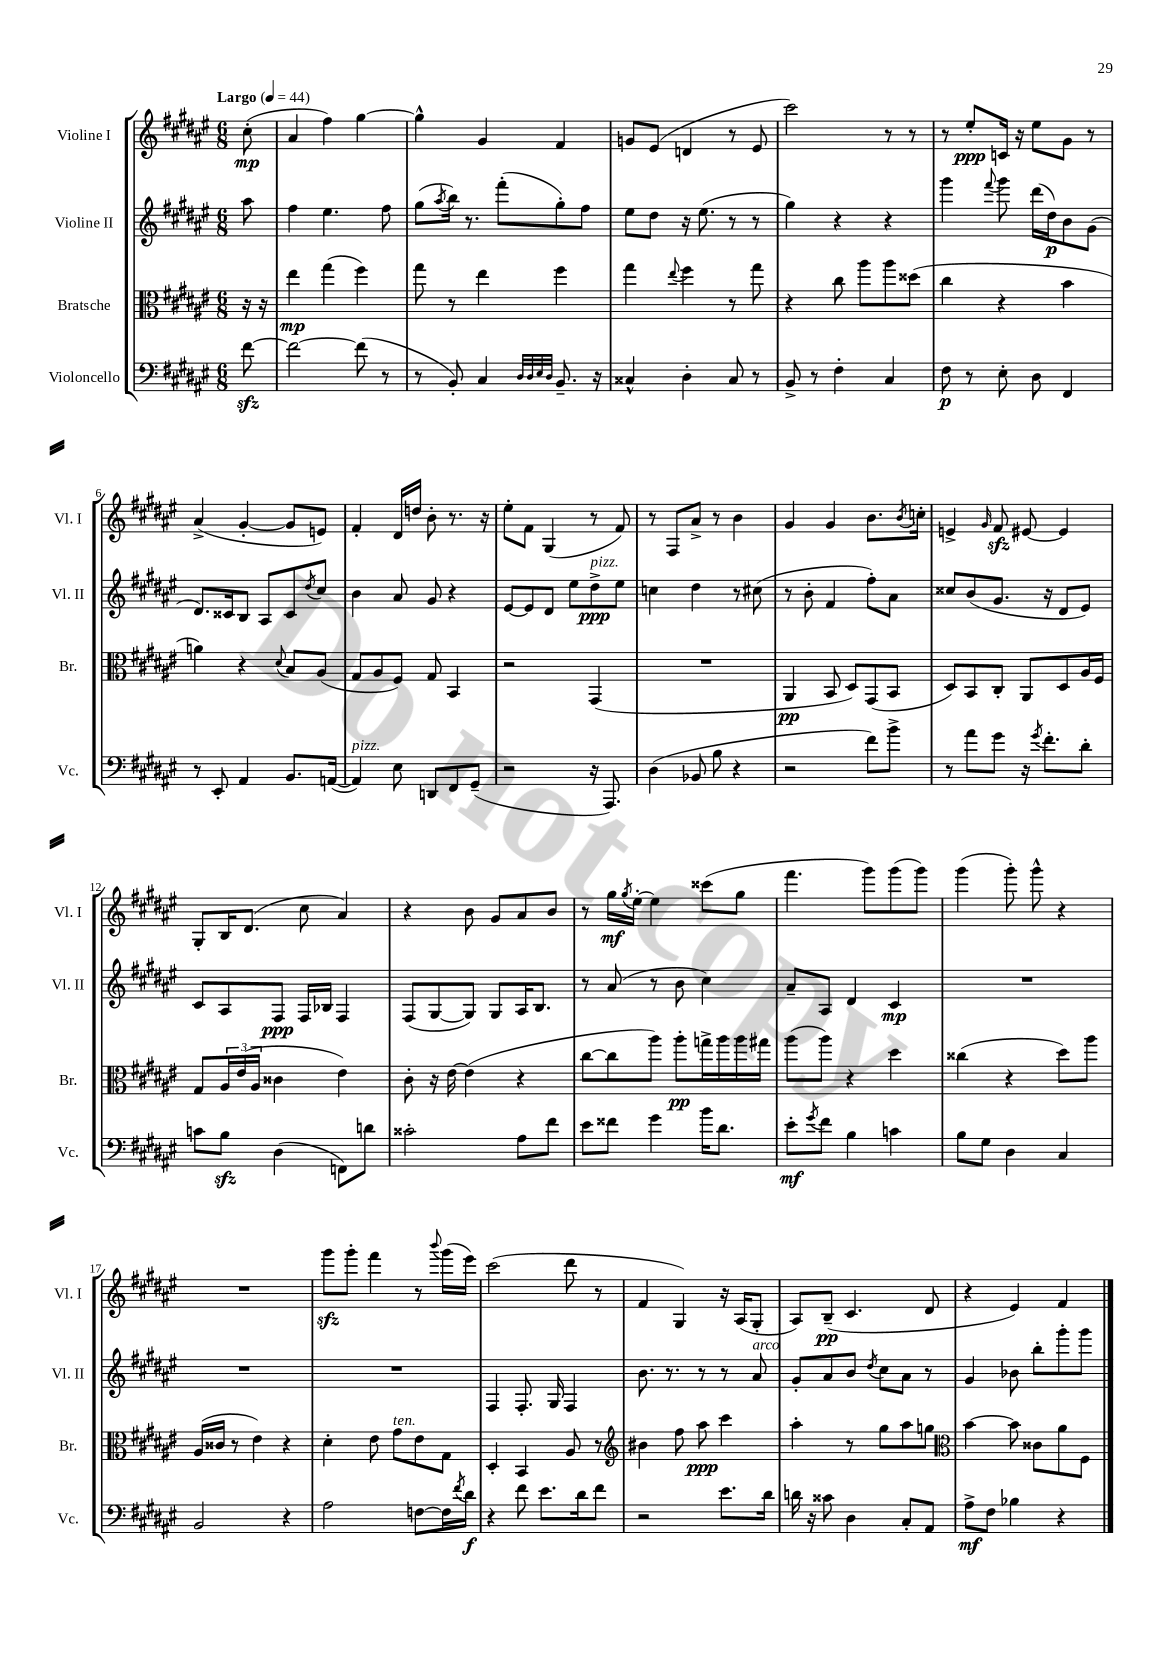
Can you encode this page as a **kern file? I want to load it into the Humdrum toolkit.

**kern	**dynam	**kern	**dynam	**kern	**dynam	**kern	**dynam
*part4	*part4	*part3	*part3	*part2	*part2	*part1	*part1
*staff4	*staff4	*staff3	*staff3	*staff2	*staff2	*staff1	*staff1
*I"Violoncello	*	*I"Bratsche	*	*I"Violine II	*	*I"Violine I	*
*I'Vc.	*	*I'Br.	*	*I'Vl. II	*	*I'Vl. I	*
*clefF4	*	*clefC3	*	*clefG2	*	*clefG2	*
*k[f#c#g#d#a#e#]	*	*k[f#c#g#d#a#e#]	*	*k[f#c#g#d#a#e#]	*	*k[f#c#g#d#a#e#]	*
*M6/8	*	*M6/8	*	*M6/8	*	*M6/8	*
*MM44	*	*MM44	*	*MM44	*	*MM44	*
=	=	=	=	=	=	=	=
!	!	!	!	!	!	!LO:TX:a:B:t=Largo	!
[8f#zz\	.	16r	.	8aa#\	.	(8cc#'\	mp
.	.	16r	.	.	.	.	.
=1	=1	=1	=1	=1	=1	=1	=1
2f#\_	.	4ee#\	mp	4ff#\	.	4a#/	.
.	.	(4gg#\	.	4.ee#\	.	4ff#\)	.
(8f#\]	.	4ff#\)	.	.	.	[4gg#\	.
8r	.	.	.	8ff#\	.	.	.
=2	=2	=2	=2	=2	=2	=2	=2
8r	.	8gg#\	.	(8gg#\L	.	4gg#^^\]	.
.	.	.	.	8qaa#/	.	.	.
8BB'/)	.	8r	.	16bb\Jk)	.	.	.
.	.	.	.	8.r	.	.	.
4C#/	.	4ee#\	.	.	.	4g#/	.
.	.	.	.	(8fff#'\L	.	.	.
32qqD#/LLL	.	.	.	.	.	.	.
32qqD#/	.	.	.	.	.	.	.
32qqE#/	.	.	.	.	.	.	.
32qqD#/JJJ	.	.	.	.	.	.	.
8.BB~/	.	4ff#\	.	8gg#'\)	.	4f#/	.
.	.	.	.	8ff#\J	.	.	.
16r	.	.	.	.	.	.	.
=3	=3	=3	=3	=3	=3	=3	=3
4C##X^^/	.	4gg#\	.	8ee#\L	.	8gn/L	.
.	.	.	.	8dd#\J	.	(8e#/J	.
.	.	8qqee#/	.	.	.	.	.
4D#'\	.	4ff#\	.	16r	.	4dn/	.
.	.	.	.	(8.ee#\	.	.	.
8C##/	.	8r	.	8r	.	8r	.
8r	.	8gg#\	.	8r	.	8e#/	.
=4	=4	=4	=4	=4	=4	=4	=4
8BB^/	.	4r	.	4gg#\)	.	2ccc#\)	.
8r	.	.	.	.	.	.	.
4F#'\	.	8cc#\	.	4r	.	.	.
.	.	8aa#\L	.	.	.	.	.
4C#/	.	8aa#\	.	4r	.	8r	.
.	.	(8dd##X\J	.	.	.	8r	.
=5	=5	=5	=5	=5	=5	=5	=5
8F#\	p	4cc#\	.	4ggg#\	.	8r	.
8r	.	.	.	.	.	8ee#'/L	ppp
.	.	.	.	8qqfff#/	.	.	.
8E#'\	.	4r	.	8ggg#\	.	16cn/Jk	.
.	.	.	.	.	.	16r	.
8D#\	.	.	.	(16ddd#\LL	.	8ee#\L	.
.	.	.	.	16dd#\J)	p	.	.
4FF#/	.	4b\	.	8b\	.	8g#\J	.
.	.	.	.	(8g#\J	.	8r	.
!!LO:LB:g=z
=6	=6	=6	=6	=6	=6	=6	=6
8r	.	4an\)	.	8.d#/L)	.	(4a#^/	.
8EE#'/	.	.	.	.	.	.	.
.	.	.	.	16c##X/k	.	.	.
4AA#/	.	4r	.	8B/J	.	[4g#'/	.
.	.	.	.	8A#/L	.	.	.
.	.	8qqd#/	.	.	.	.	.
8.BB/L	.	8B/L	.	8c##/	.	8g#/L]	.
.	.	.	.	8qdd#/	.	.	.
.	.	(8A#/J	.	8cc#/J	.	8en/J)	.
([16AAn/Jk	.	.	.	.	.	.	.
=7	=7	=7	=7	=7	=7	=7	=7
!LO:TX:a:i:t=pizz.	!	!	!	!	!	!	!
4AA/])	.	8G#/L	.	4b\	.	4f#'/	.
.	.	8A#/	.	.	.	.	.
8E#\	.	8F#/J)	.	8a#/	.	16d#/LL	.
.	.	.	.	.	.	16ddn/JJ	.
8DDn/L	.	8G#/	.	8g#/	.	8b'\	.
8FF#/	.	4BB/	.	4r	.	8.r	.
(8GG#~/J	.	.	.	.	.	.	.
.	.	.	.	.	.	16r	.
=8	=8	=8	=8	=8	=8	=8	=8
2r	.	2r	.	[8e#/L	.	8ee#'\L	.
.	.	.	.	8e#/]	.	8f#\J	.
.	.	.	.	8d#/J	.	(4G#/	.
.	.	.	.	8ee#\L	.	.	.
!	!	!	!	!LO:TX:a:i:t=pizz.	!	!	!
16r	.	(4GG#/	.	8dd#^\	ppp	8r	.
8.AAA#/)	.	.	.	.	.	.	.
.	.	.	.	8ee#\J	.	8f#/)	.
=9	=9	=9	=9	=9	=9	=9	=9
(4D#\	.	2.r	.	4ccn\	.	8r	.
.	.	.	.	.	.	8F#/L	.
8BB-X/	.	.	.	4dd#\	.	8a#^/J	.
8B\	.	.	.	.	.	8r	.
4r	.	.	.	8r	.	4b\	.
.	.	.	.	(8cc#X\	.	.	.
=10	=10	=10	=10	=10	=10	=10	=10
2r	.	4AA#/	pp	8r	.	4g#/	.
.	.	.	.	8b'\	.	.	.
.	.	8BB/	.	4f#/	.	4g#/	.
.	.	8D#/L)	.	.	.	.	.
8f#\L)	.	(8GG#/	.	8ff#'\L)	.	8.b\L	.
8b^\J	.	8BB/J	.	8a#\J	.	.	.
.	.	.	.	.	.	8qb/	.
.	.	.	.	.	.	16ccn'\Jk	.
=11	=11	=11	=11	=11	=11	=11	=11
8r	.	8D#/L)	.	8cc##X/L	.	4en^/	.
8a#\L	.	8BB/	.	(8b/	.	.	.
.	.	.	.	.	.	16qqg#/	.
8g#\J	.	8C#'/J	.	8.g#/J	.	8f#zz/	.
16r	.	8AA#/L	.	.	.	[8e#X/	.
8qg#/	.	.	.	.	.	.	.
8.f#'\L	.	.	.	16r	.	.	.
.	.	8D#/	.	8d#/L	.	4e#/]	.
8d#'\J	.	16A#/L	.	8e#/J)	.	.	.
.	.	16F#/JJ	.	.	.	.	.
!!LO:LB:g=z
=12	=12	=12	=12	=12	=12	=12	=12
8cn\L	.	8G#/L	.	8c#/L	.	8G#'/L	.
8Bzz\J	.	24A#/L	.	8A#/	.	16B/K	.
.	.	(24e#/	.	.	.	.	.
.	.	.	.	.	.	(8.d#/J	.
.	.	24A#/JJ	.	.	.	.	.
(4D#\	.	4c##X\	.	8F#/J	ppp	.	.
.	.	.	.	16F#/LL	.	8cc#\	.
.	.	.	.	16B-X/JJ	.	.	.
8FFn\L)	.	4e#\)	.	4F#/	.	4a#/)	.
8dn\J	.	.	.	.	.	.	.
=13	=13	=13	=13	=13	=13	=13	=13
2c##X'\	.	8c#'\	.	(8F#/L	.	4r	.
.	.	16r	.	[8G#/	.	.	.
.	.	[16e#\	.	.	.	.	.
.	.	(4e#\]	.	8G#/J])	.	8b\	.
.	.	.	.	8G#/L	.	8g#/L	.
8A#\L	.	4r	.	16A#/K	.	8a#/	.
.	.	.	.	8.B/J	.	.	.
8f#\J	.	.	.	.	.	8b/J	.
=14	=14	=14	=14	=14	=14	=14	=14
8e#\L	.	[8cc#\L	.	8r	.	8r	.
8f##X\J	.	8cc#\]	.	(8a#/	.	16gg#\LL	mf
.	.	.	.	.	.	8qgg#/	.
.	.	.	.	.	.	[16ee#'\JJ	.
4g#\	.	8aa#\J)	.	8r	.	4ee#\]	.
.	.	8aa#'\L	pp	8b\	.	.	.
16b\KL	.	16ggn^\L	.	4cc#\)	.	(8ccc##X\L	.
8.d#\J	.	16aa#\	.	.	.	.	.
.	.	16aa#\	.	.	.	8gg#\J	.
.	.	16gg#X\JJ	.	.	.	.	.
=15	=15	=15	=15	=15	=15	=15	=15
8e#'\L	mf	(8aa#\L	.	8a#~/L	.	4.fff#\	.
8qg#/	.	.	.	.	.	.	.
8f#\J	.	8aa#\J)	.	8A#/J	.	.	.
4B\	.	4r	.	4d#/	.	.	.
.	.	.	.	.	.	8ggg#\L)	.
4cn\	.	4dd#\	.	4c#/	mp	(8ggg#\	.
.	.	.	.	.	.	8ggg#\J)	.
=16	=16	=16	=16	=16	=16	=16	=16
8B\L	.	(4cc##X\	.	2.r	.	(4ggg#\	.
8G#\J	.	.	.	.	.	.	.
4D#\	.	4r	.	.	.	8ggg#'\)	.
.	.	.	.	.	.	8ggg#^^\	.
4C#/	.	8dd#\L)	.	.	.	4r	.
.	.	8aa#\J	.	.	.	.	.
!!LO:LB:g=z
=17	=17	=17	=17	=17	=17	=17	=17
2BB/	.	(16A#/LL	.	2.r	.	2.r	.
.	.	16c##X/JJ	.	.	.	.	.
.	.	8r	.	.	.	.	.
.	.	4e#\)	.	.	.	.	.
4r	.	4r	.	.	.	.	.
=18	=18	=18	=18	=18	=18	=18	=18
2A#\	.	4d#'\	.	2.r	.	8ggg#zz\L	.
.	.	.	.	.	.	8ggg#'\J	.
.	.	8e#\	.	.	.	4fff#\	.
!	!	!LO:TX:a:i:t=ten.	!	!	!	!	!
.	.	8g#\L	.	.	.	.	.
[8Fn\L	.	8e#\	.	.	.	8r	.
.	.	.	.	.	.	8qqbbb/	.
16F\L]	.	8G#\J	.	.	.	(16ggg#\LL	.
8qf#/	.	.	.	.	.	.	.
16d#\JJ	f	.	.	.	.	16eee#\JJ)	.
=19	=19	=19	=19	=19	=19	=19	=19
4r	.	4D#'/	.	4F#/	.	(2ccc#\	.
8f#\	.	4BB/	.	8.F#'/	.	.	.
8.e#\L	.	.	.	.	.	.	.
.	.	.	.	16G#/	.	.	.
.	.	8A#/	.	4F#/	.	8ddd#\	.
16d#\k	.	.	.	.	.	.	.
8f#\J	.	8r	.	.	.	8r	.
=20	=20	=20	=20	=20	=20	=20	=20
*	*	*clefG2	*	*	*	*	*
2r	.	4b#X\	.	8.b\	.	4f#/	.
.	.	.	.	8.r	.	.	.
.	.	8ff#\	.	.	.	4G#/)	.
.	.	8aa#\	ppp	8r	.	.	.
8.e#\L	.	4ccc#\	.	8r	.	16r	.
.	.	.	.	.	.	(16A#/KL	.
!	!	!	!	!LO:TX:a:i:t=arco	!	!	!
.	.	.	.	8a#/	.	8G#'/J	.
16d#\Jk	.	.	.	.	.	.	.
=21	=21	=21	=21	=21	=21	=21	=21
16dn\	.	4aa#'\	.	8g#'/L	.	8A#/L)	.
16r	.	.	.	.	.	.	.
8c##X\	.	.	.	8a#/	.	(8B~/J	pp
4D#\	.	8r	.	8b/J	.	4.c#/	.
.	.	.	.	8qdd#/	.	.	.
.	.	8gg#\L	.	8cc#\L	.	.	.
8C#'/L	.	8aa#\	.	8a#\J	.	.	.
8AA#/J	.	8ggn\J	.	8r	.	8d#/	.
=22	=22	=22	=22	=22	=22	=22	=22
*	*	*clefC3	*	*	*	*	*
8A#^\L	mf	[4b\	.	4g#/	.	4r	.
8F#\J	.	.	.	.	.	.	.
4B-X\	.	8b\]	.	8b-X\	.	4e#/)	.
.	.	8c##X\L	.	8bb'\L	.	.	.
4r	.	8a#\	.	8ggg#'\	.	4f#/	.
.	.	8F#\J	.	8ggg#\J	.	.	.
==	==	==	==	==	==	==	==
*-	*-	*-	*-	*-	*-	*-	*-
